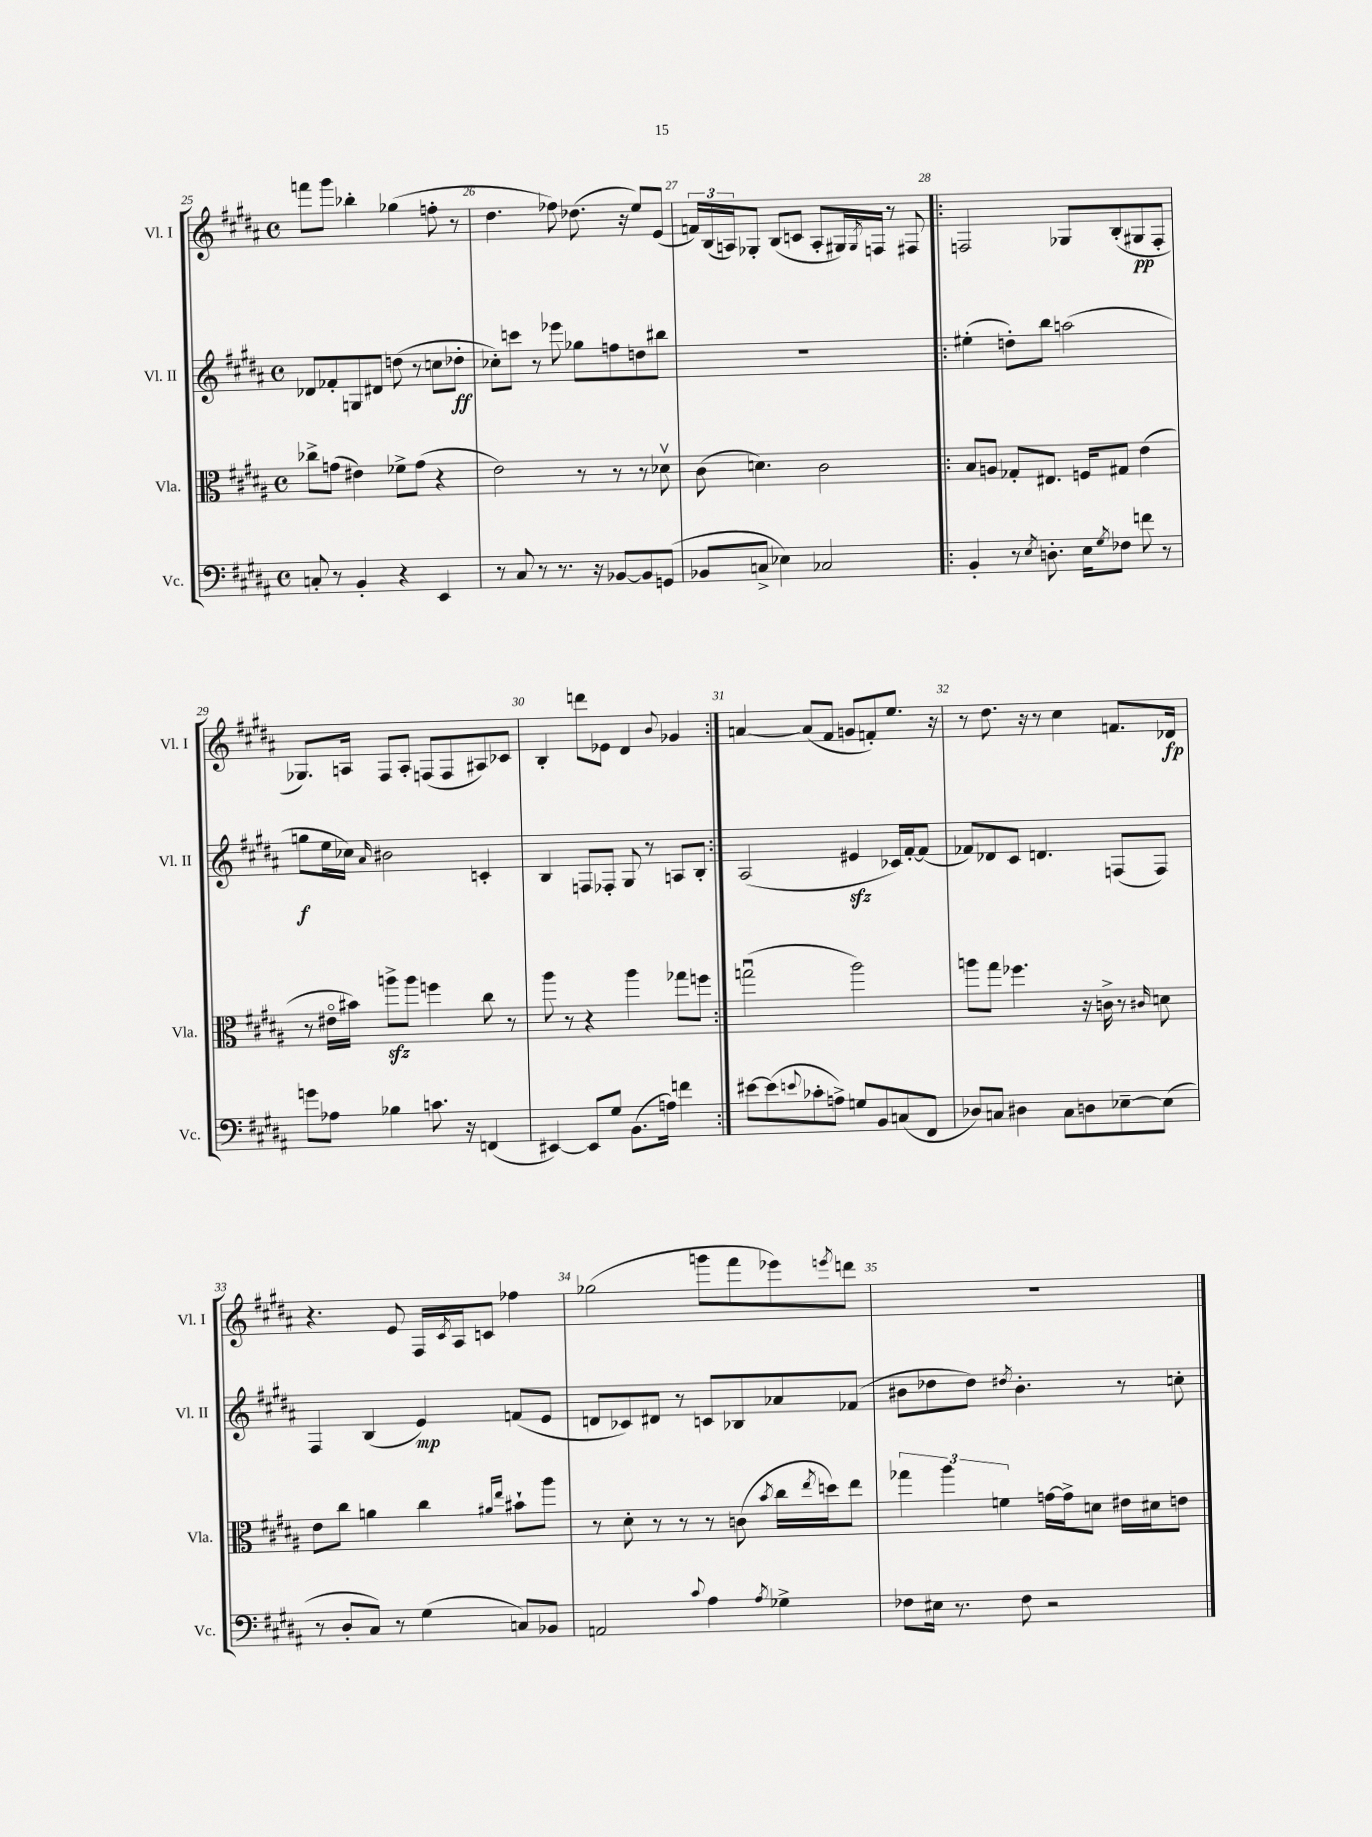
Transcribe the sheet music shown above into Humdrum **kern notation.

**kern	**kern	**kern	**dynam	**kern	**dynam
*part4	*part3	*part2	*part2	*part1	*part1
*staff4	*staff3	*staff2	*staff2	*staff1	*staff1
*I"Vc.	*I"Vla.	*I"Vl. II	*	*I"Vl. I	*
*I'Vc.	*I'Vla.	*I'Vl. II	*	*I'Vl. I	*
*clefF4	*clefC3	*clefG2	*	*clefG2	*
*k[f#c#g#d#a#]	*k[f#c#g#d#a#]	*k[f#c#g#d#a#]	*	*k[f#c#g#d#a#]	*
*M4/4	*M4/4	*M4/4	*	*M4/4	*
*met(c)	*met(c)	*met(c)	*	*met(c)	*
=25	=25	=25	=25	=25	=25
8Cn'/	8cc-X^\L	8d-X/L	.	8fffn\L	.
8r	(8gn\J	8f-X'/	.	8ggg#\J	.
4BB'/	4e#X\)	8Gn/	.	4bb-X'\	.
.	.	8d#X/J	.	.	.
4r	8f-X^\L	(8ddn\	.	(4gg-X\	.
.	(8g\J	8r	.	.	.
4EE/	4r	8ccn\L	.	8ffn'\	.
.	.	8dd-X'\J	ff	8r	.
=26	=26	=26	=26	=26	=26
8r	2e\)	8cc-X'\L)	.	4.dd#\	.
8C#/	.	8cccn\J	.	.	.
8r	.	8r	.	.	.
8.r	.	8eee-X\	.	8ff-X\)	.
.	8r	8gg-X\L	.	(8.dd-X\	.
16r	.	.	.	.	.
[8BB-X/L	8r	8ffn\	.	.	.
.	.	.	.	16r	.
8BB-/]	8r	8ddn\	.	8ee/L)	.
(8GGn/J	8d-Xv\	8bb#X\J	.	(8e/J	.
=27	=27	=27	=27	=27	=27
8BB-X/L	(8c#\	1r	.	24fn/LL)	.
.	.	.	.	(24B/	.
.	.	.	.	24An/J)	.
8Cn^/J	4.dn\)	.	.	8G-X'/J	.
4E-X\)	.	.	.	(8B/L	.
.	.	.	.	8cn/J	.
2C-X/	2c#\	.	.	8A'/L	.
.	.	.	.	16G#X/L)	.
.	.	.	.	8qG#/	.
.	.	.	.	16Fn/JJ	.
.	.	.	.	8r	.
.	.	.	.	8F#X/	.
=28!|:	=28!|:	=28!|:	=28!|:	=28!|:	=28!|:
4BB'/	8B/L	(4ee#X'\	.	2Fn/	.
.	8An/J	.	.	.	.
8r	8G-X'/L	8ddn'\L)	.	.	.
8qE/	.	.	.	.	.
8.Dn'\	8.E#X/J	8bb\J	.	.	.
.	.	(2aan\	.	8G-X/L	.
16E\KL	16Fn/KL	.	.	.	.
8qG#/	.	.	.	.	.
8F-X\J	8G#X/J	.	.	(8B'/	.
8fn\	(4e\	.	.	8G#X/	pp
8r	.	.	.	8F'/J	.
!!LO:LB:g=z
=29	=29	=29	=29	=29	=29
8gn\L	8r	8ggn\L	f	8.G-X/L)	.
8A-X\J	16e#X\LL	16ee\L	.	.	.
.	16b#X\JJ)	16cc-X\JJ)	.	16An/Jk	.
.	.	16qqa#/	.	.	.
4B-X\	8aanzz^\L	2b#X\	.	8F#/L	.
.	8aa\J	.	.	8A'/J	.
8.cn\	4ffn\	.	.	(8Fn/L	.
.	.	.	.	8F/	.
16r	.	.	.	.	.
(4FFn/	8cc#\	4cn'/	.	8A#X/)	.
.	8r	.	.	8c-X/J	.
=30	=30	=30	=30	=30	=30
[4EE#X/)	8aa#\	4B/	.	4B'/	.
.	8r	.	.	.	.
8EE#/L]	4r	8Fn/L	.	8dddn\L	.
8G#/J	.	8F-X'/J	.	8e-X\J	.
(8.BB\L	4aa#\	8G#/	.	4d#/	.
.	.	8r	.	.	.
16An\Jk)	.	.	.	.	.
.	.	.	.	8qqb/	.
4fn\	8gg-X\L	8An/L	.	4g-X/	.
.	8ffn\J	8B'/J	.	.	.
=31:|!	=31:|!	=31:|!	=31:|!	=31:|!	=31:|!
[8e#X\L	(2ggnu\	(2A#/	.	[4an/	.
(8e#\]	.	.	.	.	.
8qqen/	.	.	.	.	.
8c-X'\	.	.	.	(8a/L]	.
8An^\J)	.	.	.	8f#/J	.
8Gn/L	2aa#\)	4e#Xzz/	.	8gn/L	.
8BB/	.	.	.	8fn'/)	.
(8Cn/	.	16c-X/LL)	.	8.ee/J	.
.	.	[16f#'/J	.	.	.
8FF#/J	.	(8f#/J]	.	.	.
.	.	.	.	16r	.
=32	=32	=32	=32	=32	=32
8D-X/L)	8aan\L	8f-X/L)	.	8r	.
8Cn/J	8gg#\J	8d-X/	.	8.dd#\	.
4D#X\	4.ff-X\	8c#/J	.	.	.
.	.	.	.	16r	.
.	.	4.dn/	.	8r	.
8C\L	.	.	.	4cc#\	.
8Dn\	16r	.	.	.	.
.	16cn^\	.	.	.	.
[8E-X~\	8r	(8Fn/L	.	8.fn/L	.
.	16qqc#X/	.	.	.	.
(8E-\J]	8dn\	8F/J)	.	.	.
.	.	.	.	16d-X/Jk	fp
!!LO:LB:g=z
=33	=33	=33	=33	=33	=33
8r	8e\L	4F#/	.	4.r	.
8D#'/L	8cc#\J	.	.	.	.
8C#/J)	4an\	(4B/	.	.	.
8r	.	.	.	8e/	.
(4G#\	4cc#\	4e/)	mp	16F#/LL	.
.	.	.	.	8qc#/	.
.	.	.	.	16A#/J	.
.	.	.	.	8cn/J	.
.	16qqa#X/LL	.	.	.	.
.	16qqee/JJ	.	.	.	.
8Cn/L)	8b#X`\L	(8fn/L	.	4ff-X\	.
8BB-X/J	8aa#\J	8e/J	.	.	.
=34	=34	=34	=34	=34	=34
2AAn/	8r	8dn/L	.	(2gg-X\	.
.	8d#'\	8c-X/)	.	.	.
.	8r	8d#X/J	.	.	.
.	8r	8r	.	.	.
8qqc#/	.	.	.	.	.
4A#\	8r	8cn/L	.	8gggn\L	.
.	(8cn\	8B-X/	.	8fff#\	.
8qA#/	8qb/	.	.	.	.
4G-X^\	16cc#\LL	8a-X/	.	8eee-X\)	.
.	8qee/	.	.	.	.
.	16ddn\J)	.	.	.	.
.	.	.	.	8qeeen/	.
.	8ee\J	(8f-X/J	.	8dddn\J	.
=35	=35	=35	=35	=35	=35
8F-X\L	6gg-X\	8b#X\L	.	1r	.
16E#X\Jk	.	8dd-X\	.	.	.
.	6aa#\	.	.	.	.
8.r	.	.	.	.	.
.	.	8dd-\J)	.	.	.
.	6fn\	.	.	.	.
.	.	8qdd#X/	.	.	.
8F-\	.	4.b#'\	.	.	.
2r	[16gn\LL	.	.	.	.
.	16g^\J]	.	.	.	.
.	8dn\J	.	.	.	.
.	16e#X\LL	8r	.	.	.
.	16d#X\J	.	.	.	.
.	8en\J	8ccn'\	.	.	.
==	==	==	==	==	==
*-	*-	*-	*-	*-	*-
